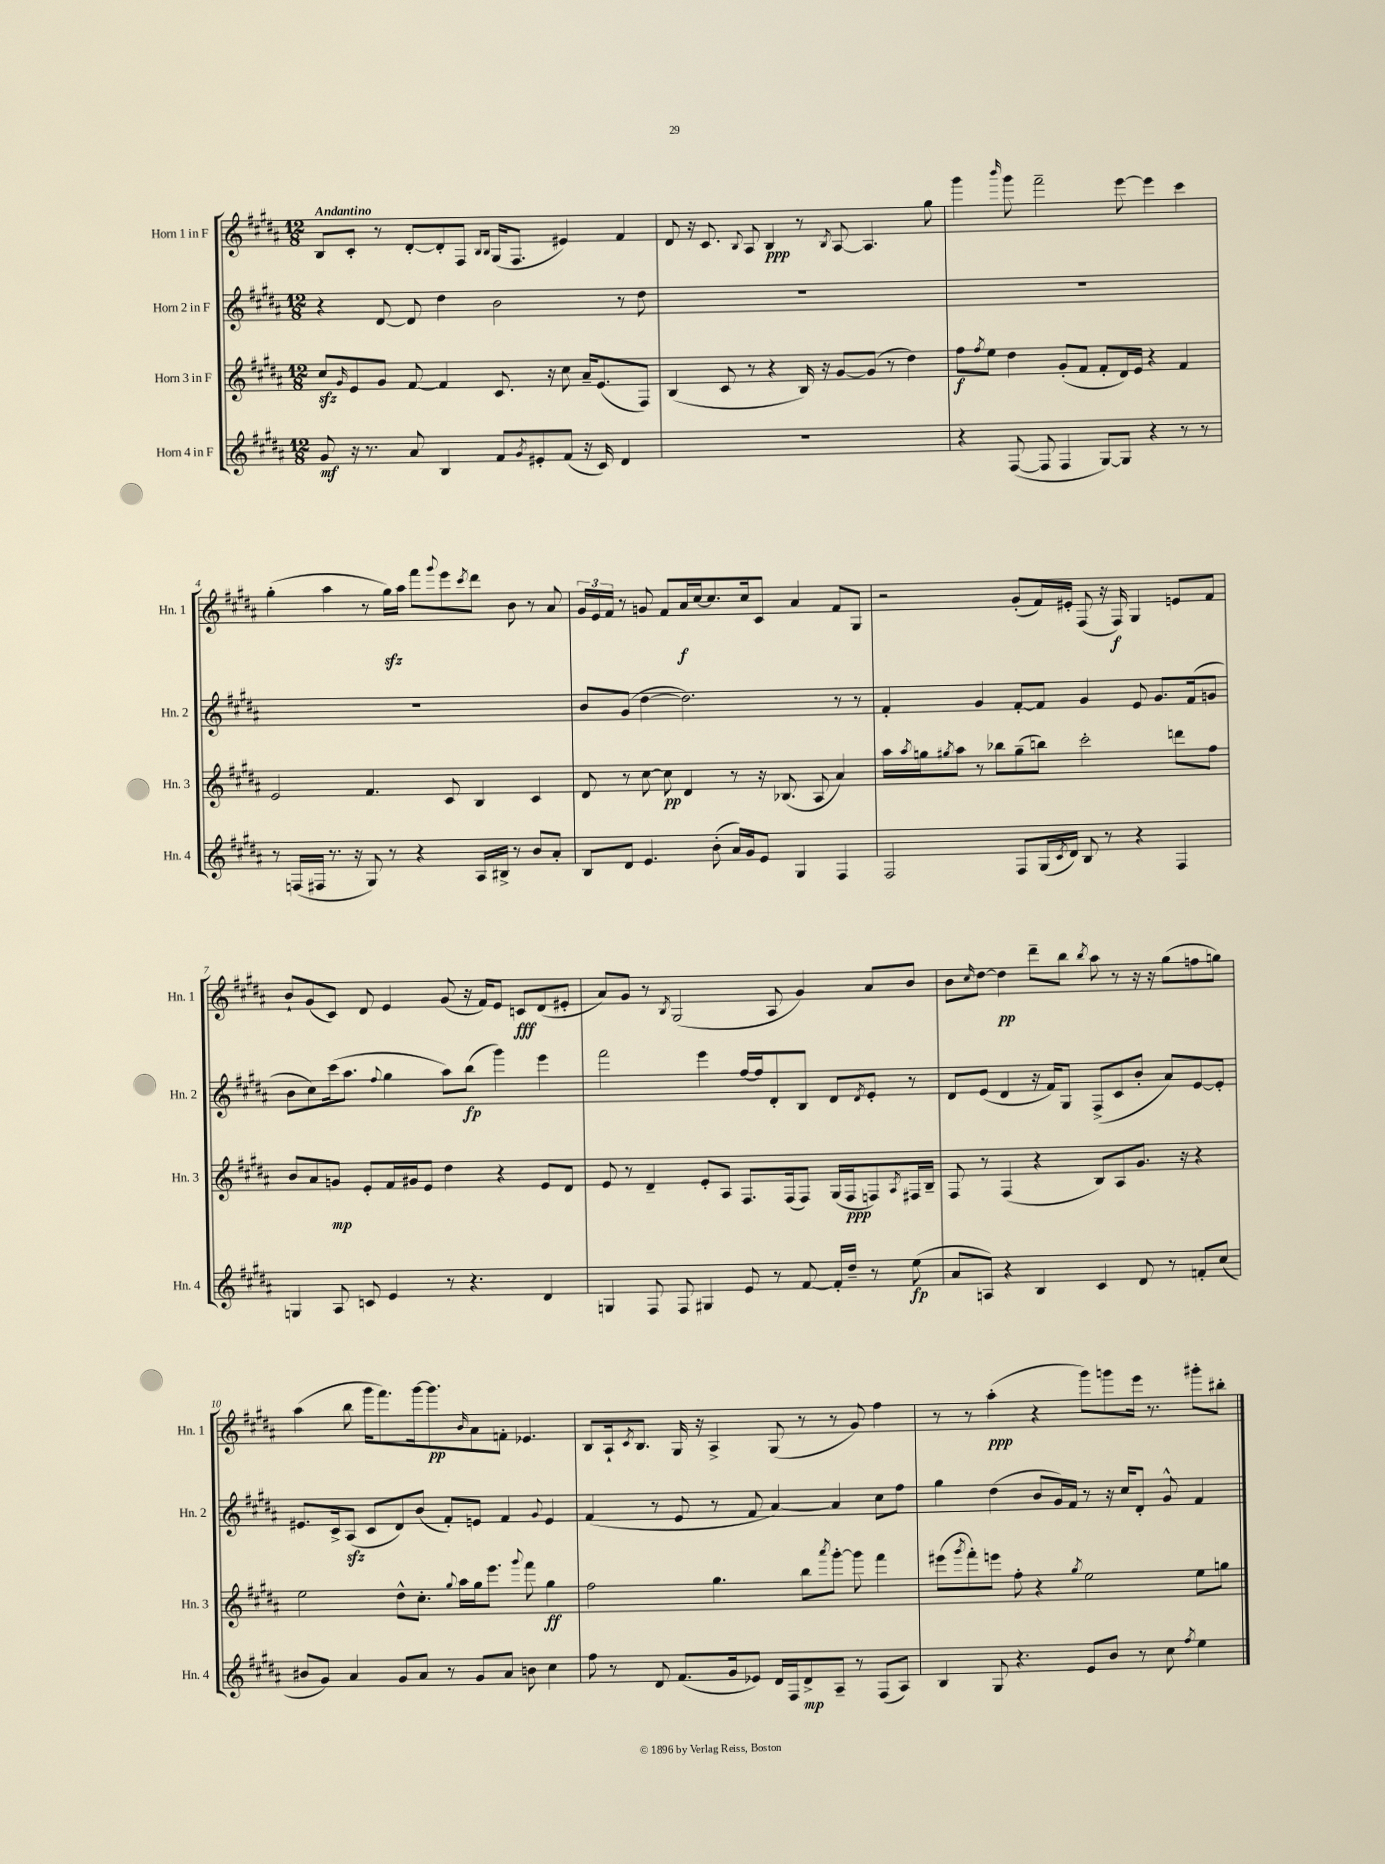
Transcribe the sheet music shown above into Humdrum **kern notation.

**kern	**kern	**kern	**kern
*staff4	*staff3	*staff2	*staff1
*clefG2	*clefG2	*clefG2	*clefG2
*k[f#c#g#d#a#]	*k[f#c#g#d#a#]	*k[f#c#g#d#a#]	*k[f#c#g#d#a#]
*M12/8	*M12/8	*M12/8	*M12/8
8g#/	8cc#/L	4r	8B/L
.	16qqg#/	.	.
16r	8e/	.	8c#'/J
8.r	.	.	.
.	8g#/J	[8d#/	8r
8a#/	[8f#/	8d#/]	[8d#'/L
4B/	4f#/]	4dd#\	8d#'/]
.	.	.	8F#/J
.	.	.	16qqB/LL
.	.	.	16qqB/JJ
8f#/L	8.c#/	2b\	(16G#/LK
.	.	.	8.F#/J
8qg#/	.	.	.
8e#'/	.	.	.
.	16r	.	.
(8f#/J	8cc#\	.	4e#/)
16r	16a#~/LK	.	.
16c#/)	(8.e/	.	.
4d#/	.	8r	4f#/
.	8F#/J)	8dd#\	.
=	=	=	=
1.r	(4B/	1.r	8d#/
.	.	.	16r
.	.	.	8.c#/
.	8c#/	.	.
.	.	.	8qqB/
.	8r	.	8A#/
.	4r	.	4B/
.	16B/)	.	8r
.	16r	.	.
.	.	.	8qB/
.	[8g#/L	.	[8A#/
.	(8g#/]J	.	4.A#/]
.	8r	.	.
.	4dd#\)	.	.
.	.	.	8gg#\
=	=	=	=
4r	8ff#\L	1.r	4ggg#\
.	8qff#/	.	.
.	8ee\J	.	.
.	.	.	16qqbbb/
([8F#/	4dd#\	.	8ggg#\
8F#/]	.	.	2fff#~\
4F#/	(8g#'/L	.	.
.	8f#/J	.	.
[8G#/L)	8f#'/L	.	.
8G#/]J	16d#/L)	.	[8eee\
.	16e/JJ	.	.
4r	4r	.	4eee\]
8r	4f#/	.	4ccc#\
8r	.	.	.
=	=	=	=
8r	2e/	1.r	(4gg#'\
(16F/LL	.	.	.
16F#/JJ	.	.	.
8.r	.	.	4aa#\
16r	.	.	.
8G#/)	4.f#/	.	8r
8r	.	.	16gg#\LL)
.	.	.	16aa#\JJ
4r	.	.	8fff#\L
.	.	.	8qqggg#/
.	8c#/	.	8eee\
.	.	.	8qccc#/
16A#/LL	4B/	.	8ddd#\J
16B#^/JJ	.	.	.
8r	.	.	8b\
8b/L	4c#/	.	8r
8a#'/J	.	.	8a#/
=	=	=	=
8B/L	8d#/	8b/L	24g#/LL
.	.	.	24e/
.	.	.	24f#/JJ
8d#/J	8r	(8g#/J	8r
4.e/	[8cc#\	[4dd#\	8g/
.	8cc#\]	.	8f#/L
.	4d#/	2.dd#\])	16a#/L
.	.	.	[16cc#/J
(8b'\	.	.	8.cc#/]
16a#/LL)	8r	.	.
16g#/J	.	.	16cc#/k
8e/J	16r	.	8c#/J
.	(8.B-/	.	.
4G#/	.	.	4a#/
.	8A#/	.	.
4F#/	4a#/)	8r	8f#/L
.	.	8r	8G#/J
=	=	=	=
2F#/	16aa#\LL	4f#'/	2r
.	8qaa#/	.	.
.	16gg\J	.	.
.	8qgg#/	.	.
.	8aa#\J	.	.
.	8r	4g#/	.
.	8bb-\L	.	.
8F#/L	(8gg#~\	[8f#'/L	(8g#'/L
(16G#/L	8bb\J)	8f#/]J	16f#/L)
8qc#/	.	.	.
16d#/JJ)	.	.	16e#'/JJ
8B/	2ccc#'\	4g#/	(8F#/
8r	.	.	16r
.	.	.	16F#/)
4r	.	8e/	4G#/
.	.	8.g#/L	.
4F#/	8ddd\L	.	8e/L
.	.	(16f#/k	.
.	8ff#\J	8g/J	8f#/J
=	=	=	=
4G/	8b/L	8b\L	8b`/L
.	8a#/	8cc#\)	(8g#/
8A#/	8g/J	(16ccc#\k	8c#/J)
.	.	8.aa#\J	.
8c/	8e'/L	.	8d#/
.	.	8qqff#/	.
4e/	16f#/L	4gg#\	4e/
.	16g#/J	.	.
.	8e/J	.	.
8r	4dd#\	8aa#\L)	(8g#/
4.r	.	(8bb\J	16r
.	.	.	16f#/LK)
.	4r	4ggg#\)	8e/J
.	.	.	8c/L
4d#/	8e/L	4eee\	(8d#/
.	8d#/J	.	8e#'/J
=	=	=	=
4G/	8e/	2fff#\	8a#/L)
.	8r	.	8g#/J
8F#/	4d#~/	.	8r
.	.	.	8qB/
8F#/	.	.	(2G#/
4G#/	8e'/L	4eee\	.
.	8A#/J	.	.
8e/	8.F#/L	[16ff#/LL	.
.	.	16ff#/]J	.
8r	.	8d#'/	8A#/
.	(16F#/k	.	.
[8f#/	8F#/J)	8B/J	4g#/)
16f#'/]LL	(16G#/LL	8d#/L	.
16dd#~/JJ	16F#/J	.	.
.	.	8qd#/	.
8r	8F/)	8e'/J	8a#/L
.	8qA#/	.	.
(8ee\	16F#/L	8r	8b/J
.	16B~/JJ	.	.
=	=	=	=
8a#/L	8F#/	8d#/L	8b\L
.	.	.	16qqcc#/
8A/J)	8r	(8e/J	[8dd#\J
4r	(4F#/	4d#/	4dd#\]
4B/	4r	16r	8ddd#~\L
.	.	16f#/LK)	.
.	.	8G#/J	8bb\J
.	.	.	8qbb/
4c#/	8B/L)	(8F#^/L	8aa#\
.	8A#/	8c#/	8r
8d#/	8.g#/J	8b'/J	16r
.	.	.	16r
8r	.	8a#/L)	(8gg#\L
.	16r	.	.
8f'/L	4r	[8e/	8ff\
(8cc#/J	.	8e'/]J	8gg\J)
=	=	=	=
8b#/L	2ee\	8.e#/L	(4aa#\
8g#/J)	.	.	.
.	.	16c#^/k	.
4a#/	.	(8A#/J	8bb\
.	.	8c#/L	16ggg#\LK
.	.	.	8.fff#\)
8g#/L	8dd#^^\L	8d#/)	.
8a#/J	8.cc#'\J	(8b/J	[16ggg#\k
.	.	.	8.ggg#\]
8r	.	8f#'/L)	.
.	8qqgg#/	.	.
.	16aa#\LL	.	.
.	.	.	16qqb/
8g#/L	16gg#\J	8e/J	8a#\
.	8.eee\J	.	.
8a#/J	.	4f#/	8f'\J
.	8qqggg#/	.	.
8b\	8fff#\	.	4.e-/
.	.	8qqg#/	.
4cc#\	4gg#\	4e/	.
=	=	=	=
8ff#\	2ff#\	(4f#/	8B/L
8r	.	.	16A#`/k
.	.	.	8qc#/
.	.	.	8.B/J
8d#/	.	8r	.
(8.f#/L	.	8e/	16G#/
.	.	.	16r
.	4.gg#\	8r	4A#^/
16g#/k	.	.	.
8e-/J)	.	8f#/	.
16d#/LL	.	[4a#/)	(8G#/
16F#/J	.	.	.
8d#^/	8bb\L	.	8r
.	8qaaa#/	.	.
8A#~/J	[8ggg#'\J	4a#/]	8r
8r	8ggg#\]	.	8g#/)
(8F#/L	4fff#\	8cc#\L	4ff#\
8A#/J)	.	8ff#\J	.
=	=	=	=
4B/	(8eee#\L	4gg#\	8r
.	8qggg#/	.	.
.	8fff#'\)	.	8r
8G#/	8eee\J	(4dd#\	(4aa#'\
4.r	8ff#'\	.	.
.	4r	8b/L	4r
.	.	16g#/L)	.
.	.	16f#/JJ	.
.	8qgg#/	.	.
8e/L	2ee\	8r	8ggg#\L)
8b/J	.	16r	8ggg\
.	.	16cc#/LK	.
8r	.	8d#'/J	16eee\Jk
.	.	.	8.r
8cc#\	.	8g#^^/	.
8qff#/	.	.	.
4ee\	8ee\L	4f#/	8ggg#'\L
.	8gg\J	.	8bb#'\J
==	==	==	==
*-	*-	*-	*-
